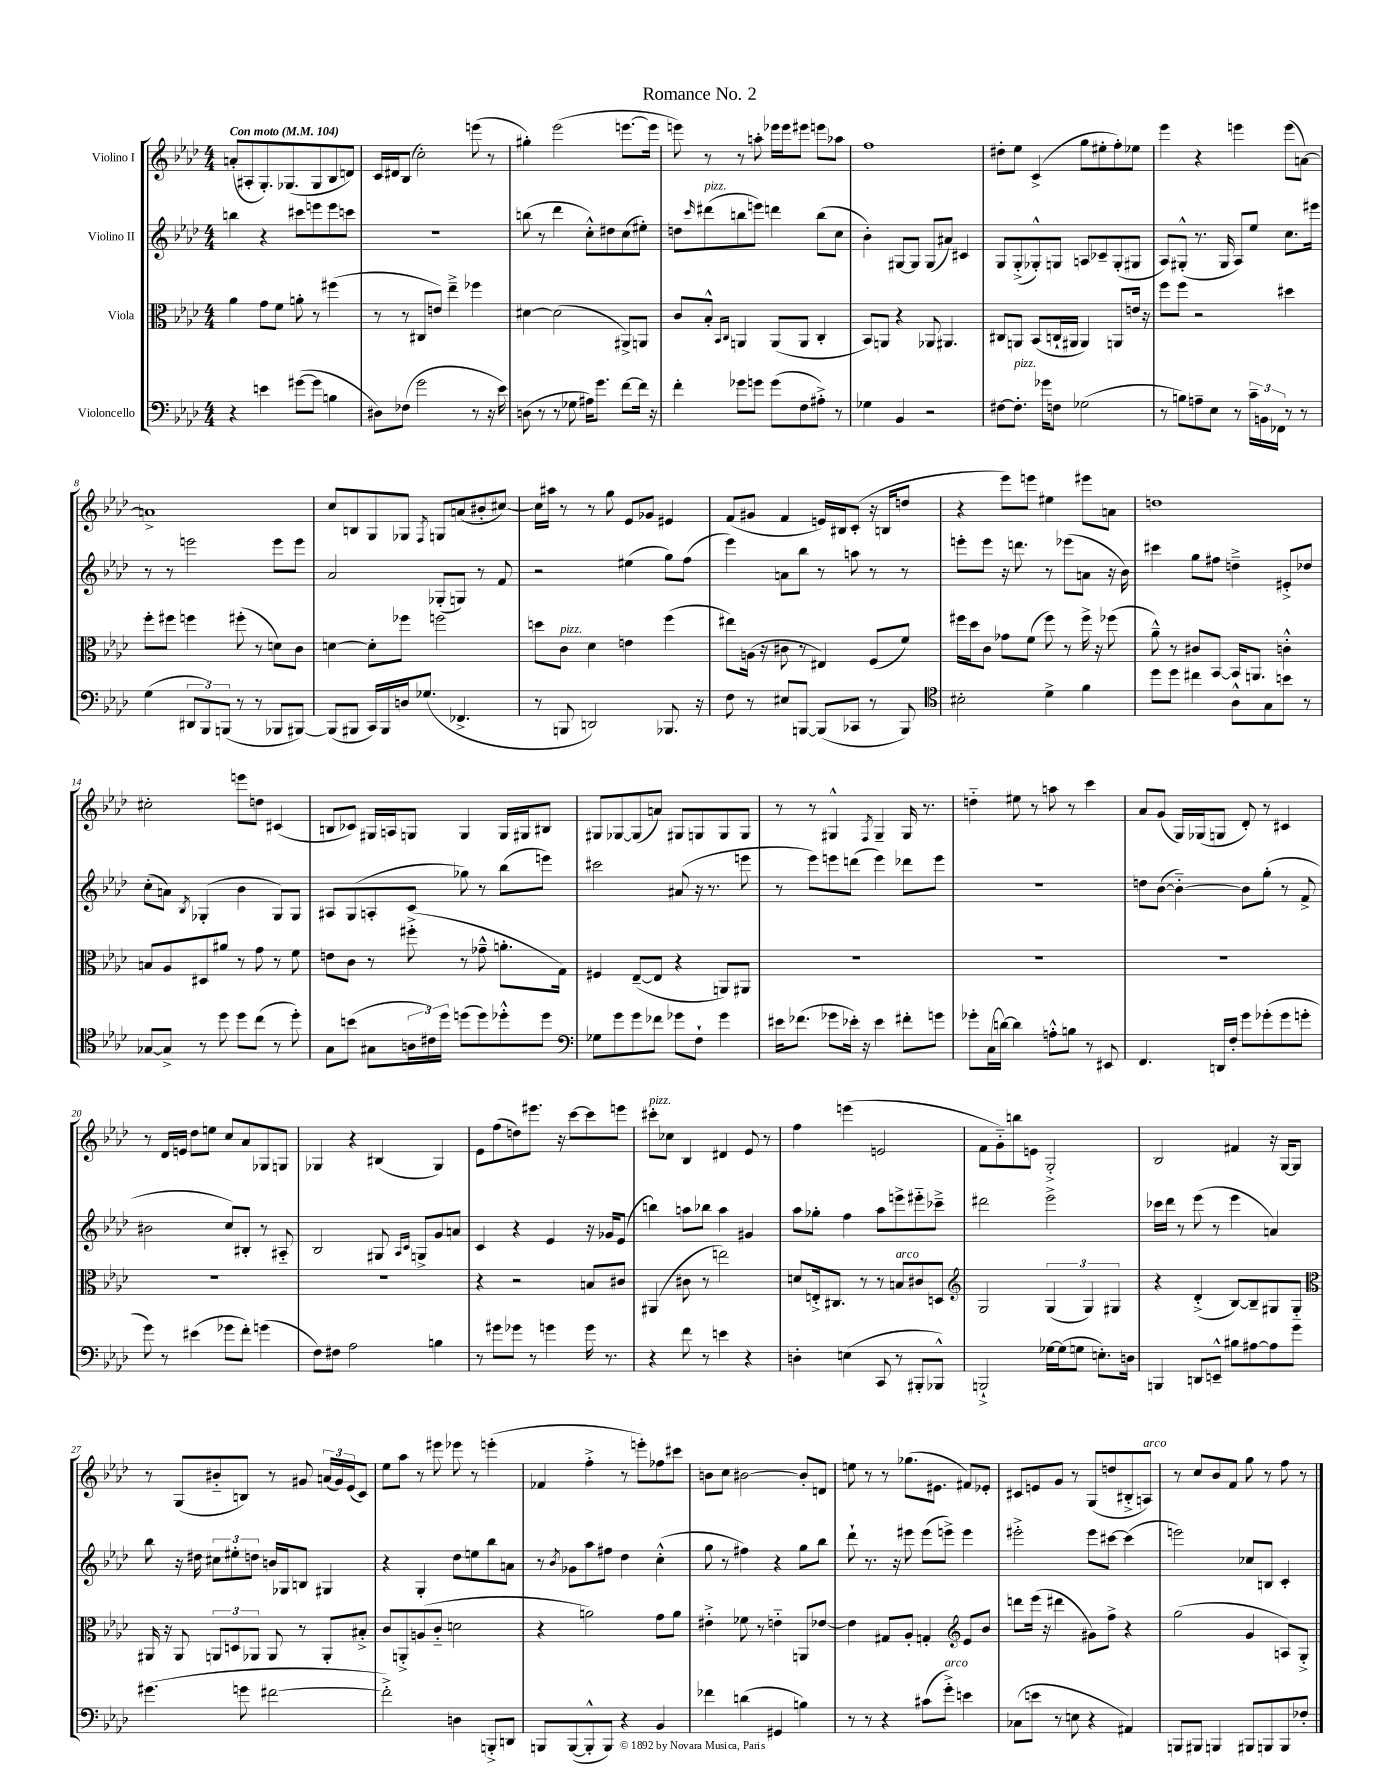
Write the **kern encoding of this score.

**kern	**kern	**kern	**kern
*part4	*part3	*part2	*part1
*staff4	*staff3	*staff2	*staff1
*I"Violoncello	*I"Viola	*I"Violino II	*I"Violino I
*clefF4	*clefC3	*clefG2	*clefG2
*k[b-e-a-d-]	*k[b-e-a-d-]	*k[b-e-a-d-]	*k[b-e-a-d-]
*M4/4	*M4/4	*M4/4	*M4/4
*MM104	*MM104	*MM104	*MM104
=1	=1	=1	=1
!	!	!	!LO:TX:a:B:t=Con moto
4r	4a-\	4bbn\	(8an'/L
.	.	.	8A#X'/
4en\	8g\L	4r	8.G'/)
.	8f\J	.	.
.	.	.	(8.G-X/
([8g#X\L	8an'\	8ccc#X\L	.
8g#\J]	8r	8eeen\	8G-/
4Bn\	(4ff#X\	8eee\	8B-/
.	.	8cccn\J	8dn/J)
=2	=2	=2	=2
8D#X\L)	8r	1r	16c/LL
.	.	.	16d#X/J
(8F-X\J	8r	.	(8B-/J
2g\	8C#X/L	.	2cc'\)
.	8en/J)	.	.
.	4ee-~^\	.	.
8r	4ff-X\	.	(8eeen\
16r	.	.	8r
16e-\)	.	.	.
=3	=3	=3	=3
(8Dn\	[4d#X\	(8bbn\	4gg#X'\)
8r	.	8r	.
8r	(2d#\]	4ddd-\	(2eee-\
8G-X\	.	.	.
16A#X\KL)	.	8cc'^^\L)	.
8.g\J	.	.	.
.	.	8dd#X\	.
[8f\L	8AA#X^/L)	(8cc\	[8.eeen\L
16f\Jk]	8AAn/J	8ee#X'\J)	.
16r	.	.	16eee\Jk]
=4	=4	=4	=4
4f'\	8c/L	8ddn\L	8eeen\)
.	.	16qqccc/	.
!	!	!LO:TX:a:i:t=pizz.	!
.	8B-'^^/J	(8ddd#X\	8r
.	16qqBB-/LL	.	.
.	16qqC/JJ	.	.
8g-X\L	4AAn/	8bbn\	8r
8gn\J	.	8eeen\J)	8aan'\
(8g\L	(8AA/L	4dddn\	16eee-X\LL
.	.	.	16eee-\J
8F\	8AA/J	.	8eee#X\J
8A#X'^\J)	4C'/	(8bb\L	8eeen\L
8r	.	8cc\J	8aa-X\J
=5	=5	=5	=5
4G-X\	8BB-/L)	4b-'\)	1ff
.	8AAn/J	.	.
4BB-/	4r	[8G#X/L	.
.	.	8G#/J]	.
2r	8AA-X/	(8G#/L	.
.	4.AA#X/	8a#X/J)	.
.	.	4c#X/	.
=6	=6	=6	=6
[8F#X\L	8C#X/L	8G/L	8dd#X'\L
!LO:TX:a:i:t=pizz.	!	!	!
8.F#'\J]	8AAn/J	(8G'^/	8ee-\J
.	(8BB-/L	8G-X'^^/)	(4c^/
16g-X\KL	.	.	.
8Fn\J	16Cn`/L	8Gn/J	.
.	16AA#X/JJ	.	.
(2G-X\	4AA#/)	8An/L	8gg\L
.	.	8c-X~/	8ee#X'\
.	8AAn/L	(8G'/	8ff'\)
.	16en/Jk	8G#X/J	8ee-X\J
.	16r	.	.
=7	=7	=7	=7
8r	8ff\L	8A-/L)	4eee-\
8Bn\L)	8ff\J	(8G#X'^^/J	.
8An~\	2r	8.r	4r
8E-\J	.	.	.
.	.	16G#/	.
8r	.	8A-/L)	4eeen\
24c~\LL	.	8ee-/J	.
24BBn\	.	.	.
24FF-X\JJ	.	.	.
8r	4dd#X\	8.cc\L	(8eee\L
8r	.	.	[8an\J)
.	.	16eee#X\Jk	.
!!LO:LB:g=z
=8	=8	=8	=8
(4G\	8ff'\L	8r	1an^]
.	8ff#X\J	8r	.
12DD#X/L	4ffn\	2eeen\	.
12BBB-/)	.	.	.
(12BBBn/J	.	.	.
8r	(8ff#X'\	.	.
8r	8r	.	.
8BBB-X/L	8dn\L)	8eee\L	.
[8BBB#X/J)	8c\J	8eee\J	.
=9	=9	=9	=9
(8BBB#/L]	[4dn\	2a-/	8cc/L
8BBB#X/J	.	.	8Bn/
16CC/LL)	8d'\L]	.	8G/
16BBB#/	.	.	.
16Dn/J	8ff-X\J	.	8G-X/J
(8.G-X/J	.	.	.
.	.	.	8qF/
.	2ffn\	(8G-X'/L	8Gn/L
4.FF-X^/	.	8Gn/J)	(8an/
.	.	8r	8b#X'/
.	.	8f/	[8cc#X/J)
=10	=10	=10	=10
8r	8ddn\L	2r	16cc#\LL]
.	.	.	16aa#X\JJ
!	!LO:TX:a:i:t=pizz.	!	!
8BBBn/	8c\J	.	8r
2DDn/)	4d-\	.	8r
.	.	.	8gg\
.	4en\	(4ee#X\	8e-/L
.	.	.	8g-X/J
8.BBB-X/	(4ff\	8gg\L)	4e#X/
.	.	(8ff\J	.
16r	.	.	.
=11	=11	=11	=11
8F\	8ee#X\L)	4eee-\)	(8f/L
8r	(16An\Jk	.	8g#X/J
.	16r	.	.
8E#X/L	8c#X\	8an\L	4f/
[8BBBn/J	8r	8bb-\J	.
(8BBB/L]	4E#X/)	8r	16en/LL)
.	.	.	16B#X/J
8CC-X/J	.	8aan\	(8c'/J
8r	(8F/L	8r	16r
.	.	.	16Bn/KL
8BBB/)	8f/J)	8r	8ddn/J
=12	=12	=12	=12
*clefC4	*	*	*
2B#X'\	16ff#X\LL	8eeen'\L	4r
.	16dd-\J	.	.
.	8c\J	8eee\J	.
.	8g-X\L	16r	8eee-\L)
.	.	8.dddn\	.
.	(8f\J	.	8eeen\J
4d-^\	8ff#\)	8r	4ee#X\
.	8r	(8eee-X\L	.
4f\	16ff#^\	8an\J	8eee#X\L
.	16r	.	.
.	(8ff-X\	16r	8an\J
.	.	16b-\)	.
=13	=13	=13	=13
8dd-\L	8a-~^^\)	4ccc#X\	1ddn
8dd-\J	8r	.	.
4cc#X\	8c#X/L	8gg\L	.
.	[8BB-/J	8ff#X\J	.
8A-^^\L	16BB-/KL]	4ddn~^\	.
.	8.AAn/J	.	.
8G\	.	.	.
8bn\J	4cn'^^\	8e#X'^/L	.
8r	.	8dd-X/J	.
!!LO:LB:g=z
=14	=14	=14	=14
[8G-X/L	8Bn/L	(8cc'\L	2cc#X'\
8G-^/J]	8A-/	8an\J)	.
.	.	8qB-/	.
8r	8D#X/	(4G-X'/	.
8dd-\	8a#X/J	.	.
8dd-\L	8r	4b-\	8eeen\L
(8cc\J	8g\	.	8ddn\J
8r	8r	8G-/L)	(4c#X/
8dd-'\)	8f\	8G-/J	.
=15	=15	=15	=15
8G\L	8en\L	8A#X/L	8Bn/L
(8bn\J	8c\J	(8G/	8c-X/J)
8G#X\L	8r	8An'/	16G#X/LL
.	.	.	16An/J
24An\L	(8ff#X'^\	8c/J	8Gn/J
24c#X\)	.	.	.
24dd-\JJ	.	.	.
(8ddn\L	8r	8gg-X\)	4G/
8dd\)	8g-X~^^\	8r	.
8dd-X'^^\	8.an'\L	(8bb-\L	16G/LL
.	.	.	16G#X/J
8dd-\J	.	8eeen\J)	8B#X/J
.	16G\Jk)	.	.
=16	=16	=16	=16
*clefF4	*	*	*
8G-X\L	4F#X/	2ccc#X\	8G#X/L
8g\	.	.	[8G-X/
8g\	([8E-~/L	.	(8G-/]
8f-X\J	8E-/J]	.	8an/J)
8g-X\L	4r	(8a#X/	8G#X/L
8F`\J	.	16r	8Gn/
.	.	8.r	.
4g-\	8AAn/L)	.	8G/
.	8AA#X/J	8eeen\	8G/J
=17	=17	=17	=17
16e#X\KL	1r	8r	8r
(8.f-X\J	.	.	.
.	.	8eee-\L)	8r
8g-X\L	.	8eeen\	4G#X^^/
16e-X'\Jk)	.	(8dddn\J	.
16r	.	.	.
.	.	.	8qF/
4e-\	.	4eee\)	4G#~/
8f#X'\L	.	8ddd-X\L	16G#/
.	.	.	8.r
8gn\J	.	8eee\J	.
=18	=18	=18	=18
8g-X'\L	1r	1r	4ddn\
(16C\L	.	.	.
[16dn\JJ)	.	.	.
4d\]	.	.	8ee#X\
.	.	.	8r
8An'^^\L	.	.	8aan\
8Bn\J	.	.	8r
8r	.	.	4ccc\
8EE#X/	.	.	.
=19	=19	=19	=19
4.FF/	1r	8ddn\L	8a-/L
.	.	([8b-\J	(8g/J
.	.	4b-\_)	16G/LL)
.	.	.	(16G-X/J
16DDn/LL	.	.	8Gn/J
16F'/JJ	.	.	.
8g\L	.	8b-\L]	8d-'/)
(8g-X'\	.	(8gg'\J	8r
8g-\	.	8r	4c#X/
8gn'\J	.	8f^/	.
!!LO:LB:g=z
=20	=20	=20	=20
8g\)	1r	2b#X\	8r
8r	.	.	16d-/LL
.	.	.	16en/JJ
(4e#X\	.	.	8dd-\L
.	.	.	8een\J
8g-X\L	.	8cc/L)	8cc/L
8f'\J)	.	8B#X'/J	8a-/
(4gn\	.	8r	8G-X/
.	.	8A#X/	8Gn/J
=21	=21	=21	=21
8F\L)	1r	2B-/	4G-X/
8F#X\J	.	.	.
2A-\	.	.	4r
.	.	8G#X/	(4B#X/
.	.	16qqA-/LL	.
.	.	16qqc/JJ	.
.	.	8Gn^/L	.
4Bn\	.	8g/	4G-/)
.	.	8an/J	.
=22	=22	=22	=22
8r	4r	4c/	8e-\L
8g#X\L	.	.	(8ff\
8g-X\J	2r	4r	8ddn\)
8r	.	.	8.eee#X\J
4gn\	.	4e-/	.
.	.	.	16r
.	.	.	[8ccc\L
16g\	8Bn/L	16r	8ccc\]
8.r	.	16g-X/KL	.
.	8c#X/J	(8e-/J	8eeen\J
=23	=23	=23	=23
!	!	!	!LO:TX:a:i:t=pizz.
4r	(4AA#X/	4bbn\)	8ccc#X'\L
.	.	.	8cc-X\J
8f\	8c#X\	8aan\L	4B-/
8r	8r	8bb-X\J	.
4en\	2een\)	4aa\	4d#X/
4r	.	4g#X/	8e-/
.	.	.	8r
=24	=24	=24	=24
4Dn'\	8dn/L	8aa-\L	4ff\
.	16En'^/k	8gg-X'\J	.
.	8.C#X/J	.	.
(4En\	.	4ff\	(4eeen\
.	8r	.	.
8CC/	8r	8aa-\L	2en/
!	!LO:TX:a:i:t=arco	!	!
8r	8Bn/L	8eeen^\	.
8BBB#X'/L	8c#X/	8eee#X\	.
8BBB-X^^/J)	8Dn/J	8ccc-X~^\J	.
=25	=25	=25	=25
*	*clefG2	*	*
2BBBn`^/	2G/	2ddd#X\	8f\L
.	.	.	8g\)
.	.	.	8bbn\
.	.	.	8en\J
[16G-X\LL	(6G/	2eee-^\	2G'^/
(16G-\J]	.	.	.
8Gn\J	.	.	.
.	6G/)	.	.
8.En'\L)	.	.	.
.	6G#X/	.	.
16Dn\Jk	.	.	.
=26	=26	=26	=26
4BBBn/	4r	16ccc-X\LL	2B-/
.	.	16ddd-\JJ	.
.	.	8r	.
8DDn/L	(4d-'^/	(8eee-\	.
8EEn~^^/J	.	8r	.
8B#X\L	[8B-/L)	4eee-\	4f#X/
[8A#X\	8B-~/]	.	.
8A#\]	8G#X/	4an/)	16r
.	.	.	[16G/KL
8g\J	8G#/J	.	8G/J]
!!LO:LB:g=z
=27	=27	=27	=27
*	*clefC3	*	*
(4.g#X\	16AA#X/	8bb-\	8r
.	16r	.	.
.	8AA#/	16r	(8G/L
.	.	16dd#X\	.
.	12AAn/L	12cc#X\L	8b#X/
.	12Dn/	12ee#X'\	.
8gn\	.	.	8Bn/J)
.	12AA-X/J	12ddn\J	.
[2f#X\	8AA-/	16bn/LL	8r
.	.	16G-X/J	.
.	8r	8Bn/J	8g#X/
.	8AA-'/L	4G#X/	(24an/LL
.	.	.	24g#/)
.	.	.	(24e-/J
.	8B#X'^/J	.	8c/J)
=28	=28	=28	=28
2f#'^\])	8c/L	4r	8ee-\L
.	8AAn'^/	.	8aa-\J
.	(8An/	4G'/	8r
.	8c/J	.	8eee#X\
4Dn\	2dn\	8dd-\L	8eee-X\
.	.	8een\	8r
8BBBn'^/L	.	8bb-\	(4eeen'\
8DDn/J	.	8an\J	.
=29	=29	=29	=29
8BBBn/L	4r	8r	4f-X/
.	.	8qb-/	.
([8BBB/	.	8g-X\L	.
8BBB'^^/]	2an\)	8aa-\	4ff'^\
8BBB/J)	.	8ff#X\J	.
4r	.	4dd-\	8r
.	.	.	8eeen'\L)
4BB-/	8g\L	(4cc'^^\	8ff-X\
.	8a\J	.	8ccc#X\J
=30	=30	=30	=30
4f-X\	4e#X'^\	8gg\	8bn\L
.	.	8r	8cc\J
(4dn\	8f-X\	4ff#X\)	[2b#X\
.	8r	.	.
4GG#X/	4en\	4r	.
4Bn\)	8AAn/L	8gg\L	8b#'/L]
.	[8e-X/J	8bb-\J	8dn/J
=31	=31	=31	=31
8r	4e-\]	8ddd-`\	8een\
8r	.	8.r	8r
4r	8G#X/L	.	8r
.	.	16r	.
.	8A-'/J	8eee#X\	(8.gg-X\L
(8c#X\L	4Gn'/	(8eee#\L	.
.	.	.	8.e#X\J
!LO:TX:a:i:t=arco	!	!	!
8g'^\J)	.	8eeen^\J)	.
*	*clefG2	*	*
4en\	8e-/L	4eee\	8f#X/L)
.	8b-/J	.	8e-X'/J
=32	=32	=32	=32
(8C-X\L	8dddn\L	2eee#X'^\	8c#X/L
8en\J	(16eee-\Jk	.	8en/
.	16r	.	.
8r	4ddd#X\	.	8g/J
8En\	.	.	8r
4r	8g#X\L)	8eee#\L	(8G/L
.	8ff^\J	[8ccc#X\J	8ddn/
4AA#X/)	4r	(4ccc#\]	8B#X'^/
!	!	!	!LO:TX:a:i:t=arco
.	.	.	8An/J)
=33	=33	=33	=33
8BBBn/L	(2gg\	2eeen\)	8r
8BBB#X/J	.	.	8cc/L
4BBBn/	.	.	8b-/
.	.	.	8f/J
8BBB#X/L	4g/	8cc-X/L	8gg\
8BBBn/	.	8Bn/J	8r
8BBB/	8An/L)	4c'/	8ff\
8F-X'/J	8G'^/J	.	8r
==	==	==	==
*-	*-	*-	*-
